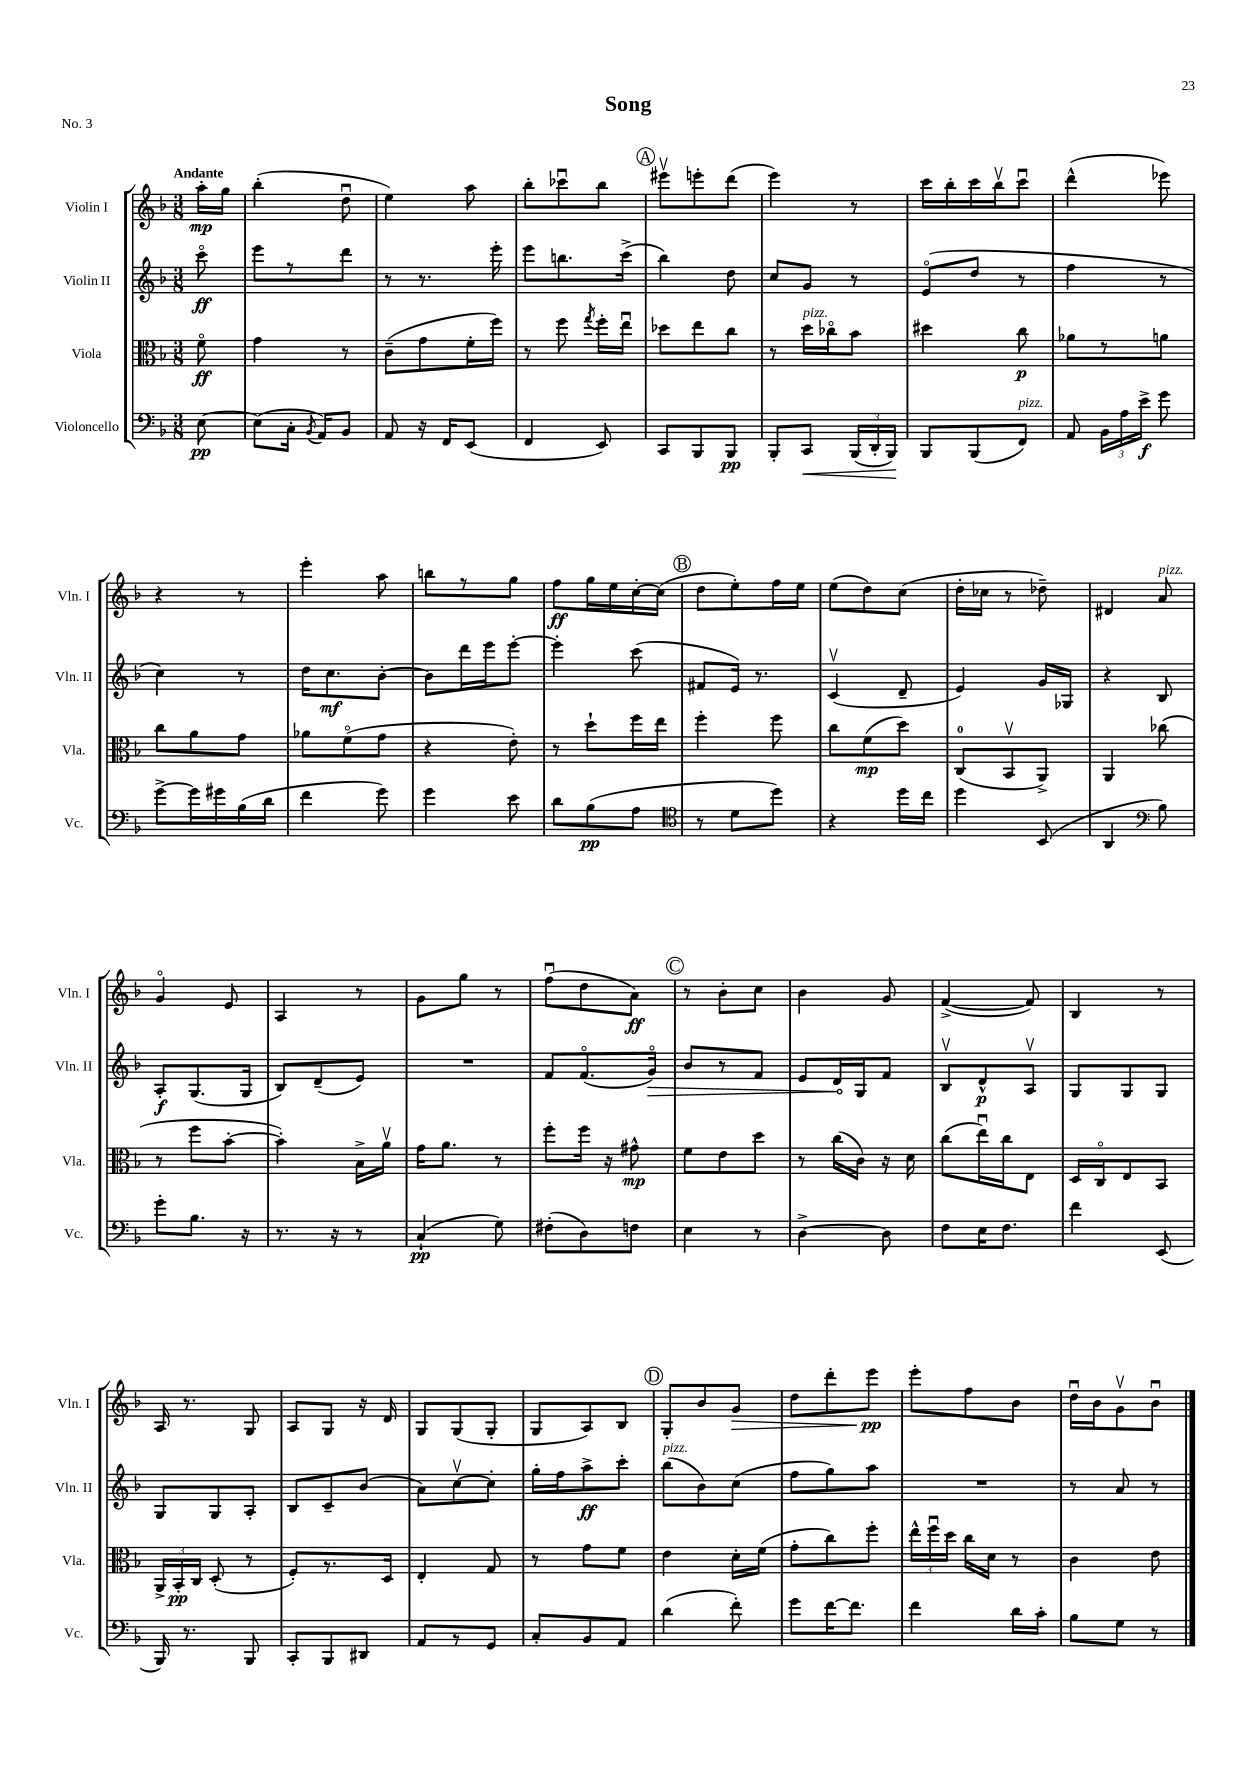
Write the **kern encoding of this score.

**kern	**dynam	**kern	**dynam	**kern	**dynam	**kern	**dynam
*part4	*part4	*part3	*part3	*part2	*part2	*part1	*part1
*staff4	*staff4	*staff3	*staff3	*staff2	*staff2	*staff1	*staff1
*I"Violoncello	*	*I"Viola	*	*I"Violin II	*	*I"Violin I	*
*I'Vc.	*	*I'Vla.	*	*I'Vln. II	*	*I'Vln. I	*
*clefF4	*	*clefC3	*	*clefG2	*	*clefG2	*
*k[b-]	*	*k[b-]	*	*k[b-]	*	*k[b-]	*
*M3/8	*	*M3/8	*	*M3/8	*	*M3/8	*
=	=	=	=	=	=	=	=
!	!	!	!	!	!	!LO:TX:a:B:t=Andante	!
[8E\	pp	8f\	ff	8ccc\	ff	16aa'\LL	mp
.	.	.	.	.	.	16gg\JJ	.
=1	=1	=1	=1	=1	=1	=1	=1
(8E\L]	.	4g\	.	8eee\L	.	(4bb-'\	.
16C'\Jk	.	.	.	8r	.	.	.
8qBB-/	.	.	.	.	.	.	.
16AA/KL)	.	.	.	.	.	.	.
8BB-/J	.	8r	.	8ddd\J	.	8ddu\	.
=2	=2	=2	=2	=2	=2	=2	=2
8AA/	.	(8c~\L	.	8r	.	4ee\)	.
16r	.	8g\	.	8.r	.	.	.
16FF/KL	.	.	.	.	.	.	.
(8EE/J	.	16f'\L	.	.	.	8aa\	.
.	.	16ff\JJ)	.	16eee'\	.	.	.
=3	=3	=3	=3	=3	=3	=3	=3
4FF/	.	8r	.	8eee\L	.	8bb-'\L	.
.	.	8ff\	.	8.bbn\	.	8ccc-Xu\	.
.	.	8qgg/	.	.	.	.	.
8EE/)	.	16ff'\LL	.	.	.	8bb-\J	.
.	.	16eeu\JJ	.	(16ccc^\Jk	.	.	.
!!LO:REH:place=s1:t=A
=4	=4	=4	=4	=4	=4	=4	=4
8CC/L	.	8dd-X\L	.	4bb-\)	.	8eee#Xv\L	.
8BBB-/	.	8ee\	.	.	.	8eeen'\	.
8BBB-/J	pp	8cc\J	.	8dd\	.	(8ddd\J	.
=5	=5	=5	=5	=5	=5	=5	=5
8BBB-'/L	.	8r	.	8cc/L	.	4eee\)	.
!	!	!LO:TX:a:i:t=pizz.	!	!	!	!	!
!	!LO:HP:b	!	!	!	!	!	!
8CC/J	<	16dd\LL	.	8g/J	.	.	.
.	.	16cc-X\J	.	.	.	.	.
(24BBB-/LL	.	8b-\J	.	8r	.	8r	.
24DD'/	.	.	.	.	.	.	.
24BBB-/JJ)	.	.	.	.	.	.	.
.	[	.	.	.	.	.	.
=6	=6	=6	=6	=6	=6	=6	=6
8BBB-/L	.	4dd#X\	.	(8e/L	.	16ccc\LL	.
.	.	.	.	.	.	16bb-'\	.
(8BBB-/	.	.	.	8dd/J	.	16ccc\	.
.	.	.	.	.	.	16bb-v\J	.
!LO:TX:a:i:t=pizz.	!	!	!	!	!	!	!
8FF/J)	.	8cc\	p	8r	.	8cccu\J	.
=7	=7	=7	=7	=7	=7	=7	=7
8AA/	.	8a-X\L	.	4ff\	.	(4ddd^^\	.
24BB-\LL	.	8r	.	.	.	.	.
24A\	.	.	.	.	.	.	.
24e^\JJ	f	.	.	.	.	.	.
8g\	.	8an\J	.	8r	.	8eee-X\)	.
!!LO:LB:g=z
=8	=8	=8	=8	=8	=8	=8	=8
[8g^\L	.	8cc\L	.	4cc\)	.	4r	.
16g\L]	.	8a\	.	.	.	.	.
16g#X\	.	.	.	.	.	.	.
(16B-\	.	8g\J	.	8r	.	8r	.
16d\JJ	.	.	.	.	.	.	.
=9	=9	=9	=9	=9	=9	=9	=9
4f\	.	8a-X\L	.	16dd\KL	.	4eee'\	.
.	.	.	.	8.cc\	mf	.	.
.	.	(8f\	.	.	.	.	.
8g\)	.	8g\J	.	[8b-'\J	.	8aa\	.
=10	=10	=10	=10	=10	=10	=10	=10
4g\	.	4r	.	8b-\L]	.	8bbn\L	.
.	.	.	.	16ddd\L	.	8r	.
.	.	.	.	16eee\J	.	.	.
8e\	.	8e'\)	.	[8eee'\J	.	8gg\J	.
=11	=11	=11	=11	=11	=11	=11	=11
8d\L	.	8r	.	4eee'\]	.	8ff\L	ff
(8B-\	pp	8dd`\L	.	.	.	16gg\L	.
.	.	.	.	.	.	16ee\	.
8A\J	.	16ff\L	.	(8ccc\	.	[16cc'\	.
.	.	16ee\JJ	.	.	.	(16cc\JJ]	.
!!LO:REH:place=s1:t=B
=12	=12	=12	=12	=12	=12	=12	=12
*clefC4	*	*	*	*	*	*	*
8r	.	4ff'\	.	8f#X/L	.	8dd\L	.
8d\L	.	.	.	16e/Jk)	.	8ee'\)	.
.	.	.	.	8.r	.	.	.
8dd\J)	.	8ff\	.	.	.	16ff\L	.
.	.	.	.	.	.	16ee\JJ	.
=13	=13	=13	=13	=13	=13	=13	=13
4r	.	8cc\L	.	(4cv/	.	(8ee\L	.
.	.	(8f\	mp	.	.	8dd\)	.
16dd\LL	.	8dd\J)	.	8d~/	.	(8cc\J	.
16cc\JJ	.	.	.	.	.	.	.
=14	=14	=14	=14	=14	=14	=14	=14
4dd\	.	(8C/L	.	4e/)	.	16dd'\LL	.
.	.	.	.	.	.	16cc-X\JJ	.
.	.	8BB-v/	.	.	.	8r	.
(8BB-/	.	8AA^/J)	.	16g/LL	.	8dd-X~\)	.
.	.	.	.	16G-X/JJ	.	.	.
=15	=15	=15	=15	=15	=15	=15	=15
4AA/	.	4AA/	.	4r	.	4d#X/	.
*clefF4	*	*	*	*	*	*	*
!	!	!	!	!	!	!LO:TX:a:i:t=pizz.	!
8B-\)	.	(8cc-X\	.	8B-/	.	8a/	.
!!LO:LB:g=z
=16	=16	=16	=16	=16	=16	=16	=16
8g'\L	.	8r	.	8A'/L	f	4g/	.
8.B-\J	.	8ff\L	.	(8.G/	.	.	.
.	.	[8b-'\J	.	.	.	8e/	.
16r	.	.	.	16G/Jk	.	.	.
=17	=17	=17	=17	=17	=17	=17	=17
8.r	.	4b-'\])	.	8B-/L)	.	4A/	.
.	.	.	.	(8d~/	.	.	.
16r	.	.	.	.	.	.	.
8r	.	16B-^\LL	.	8e/J)	.	8r	.
.	.	16av\JJ	.	.	.	.	.
=18	=18	=18	=18	=18	=18	=18	=18
(4C`/	pp	16g\KL	.	4.r	.	8g\L	.
.	.	8.a\J	.	.	.	.	.
.	.	.	.	.	.	8gg\J	.
8G\)	.	8r	.	.	.	8r	.
=19	=19	=19	=19	=19	=19	=19	=19
(8F#X'\L	.	8ff'\L	.	8f/L	.	(8ffu\L	.
8D\)	.	16ff\Jk	.	(8.f/	.	8dd\	.
.	.	16r	.	.	.	.	.
8Fn\J	.	8g#X^^\	mp	.	.	8a\J)	ff
!	!	!	!	!	!LO:HP:b	!	!
.	.	.	.	16g/Jk)	>	.	.
!!LO:REH:place=s1:t=C
=20	=20	=20	=20	=20	=20	=20	=20
4E\	.	8f\L	.	8b-/L	.	8r	.
.	.	8e\	.	8r	.	8b-'\L	.
8r	.	8dd\J	.	8f/J	.	8cc\J	.
=21	=21	=21	=21	=21	=21	=21	=21
[4D^\	.	8r	.	8e/L	.	4b-\	.
.	.	(16cc\LL	.	16d/L	.	.	.
.	.	16c\JJ)	.	16G/J	]	.	.
8D\]	.	16r	.	8f/J	.	8g/	.
.	.	16d\	.	.	.	.	.
=22	=22	=22	=22	=22	=22	=22	=22
8F\L	.	(8cc\L	.	8B-v/L	.	([4f^/	.
16E\K	.	16eeu\L)	.	8d^^/	p	.	.
8.F\J	.	16cc\J	.	.	.	.	.
.	.	8E\J	.	8Av/J	.	8f/])	.
=23	=23	=23	=23	=23	=23	=23	=23
4f\	.	16D/LL	.	8G/L	.	4B-/	.
.	.	16C/J	.	.	.	.	.
.	.	8E/	.	8G/	.	.	.
(8EE/	.	8BB-/J	.	8G/J	.	8r	.
!!LO:LB:g=z
=24	=24	=24	=24	=24	=24	=24	=24
16BBB-/)	.	24AA^/LL	.	8G/L	.	16A/	.
.	.	24BB-'/	pp	.	.	.	.
8.r	.	.	.	.	.	8.r	.
.	.	24C/JJ	.	.	.	.	.
.	.	(8D'/	.	8G/	.	.	.
8BBB-/	.	8r	.	8A'/J	.	8G/	.
=25	=25	=25	=25	=25	=25	=25	=25
8CC'/L	.	8F'/L)	.	8B-/L	.	8A/L	.
8BBB-/	.	8.r	.	8c~/	.	8G/J	.
8DD#X/J	.	.	.	(8b-/J	.	16r	.
.	.	16D/Jk	.	.	.	16d/	.
=26	=26	=26	=26	=26	=26	=26	=26
8AA/L	.	4E'/	.	8a\L)	.	8G/L	.
8r	.	.	.	[8ccv\	.	(8G/	.
8GG/J	.	8G/	.	8cc'\J]	.	8G'/J	.
=27	=27	=27	=27	=27	=27	=27	=27
8C'/L	.	8r	.	16gg'\LL	.	8G/L	.
.	.	.	.	16ff\J	.	.	.
8BB-/	.	8g\L	.	8aa^\	ff	8A/)	.
8AA/J	.	8f\J	.	8ccc'\J	.	8B-/J	.
!!LO:REH:place=s1:t=D
=28	=28	=28	=28	=28	=28	=28	=28
!	!	!	!	!LO:TX:a:i:t=pizz.	!	!	!
(4d\	.	4e\	.	(8bb-\L	.	8G'/L	.
.	.	.	.	8b-\)	.	8b-/	.
!	!	!	!	!	!	!	!LO:HP:b
8f'\)	.	16d'\LL	.	(8cc\J	.	8g/J	>
.	.	(16f\JJ	.	.	.	.	.
=29	=29	=29	=29	=29	=29	=29	=29
8g\L	.	8g'\L	.	8ff\L	.	8dd\L	.
[16f\K	.	8cc\)	.	8gg\)	.	8ddd'\	.
8.f\J]	.	.	.	.	.	.	.
.	.	8ff'\J	.	8aa\J	.	8eee\J	pp
.	.	.	.	.	.	.	]
=30	=30	=30	=30	=30	=30	=30	=30
4f\	.	24ee^^\LL	.	4.r	.	8eee'\L	.
.	.	24ffu\	.	.	.	.	.
.	.	24dd\JJ	.	.	.	.	.
.	.	16cc\LL	.	.	.	8ff\	.
.	.	16d\JJ	.	.	.	.	.
16d\LL	.	8r	.	.	.	8b-\J	.
16c'\JJ	.	.	.	.	.	.	.
=31	=31	=31	=31	=31	=31	=31	=31
8B-\L	.	4c\	.	8r	.	16ddu\LL	.
.	.	.	.	.	.	16b-\J	.
8G\J	.	.	.	8a/	.	8gv\	.
8r	.	8e\	.	8r	.	8b-u\J	.
==	==	==	==	==	==	==	==
*-	*-	*-	*-	*-	*-	*-	*-
